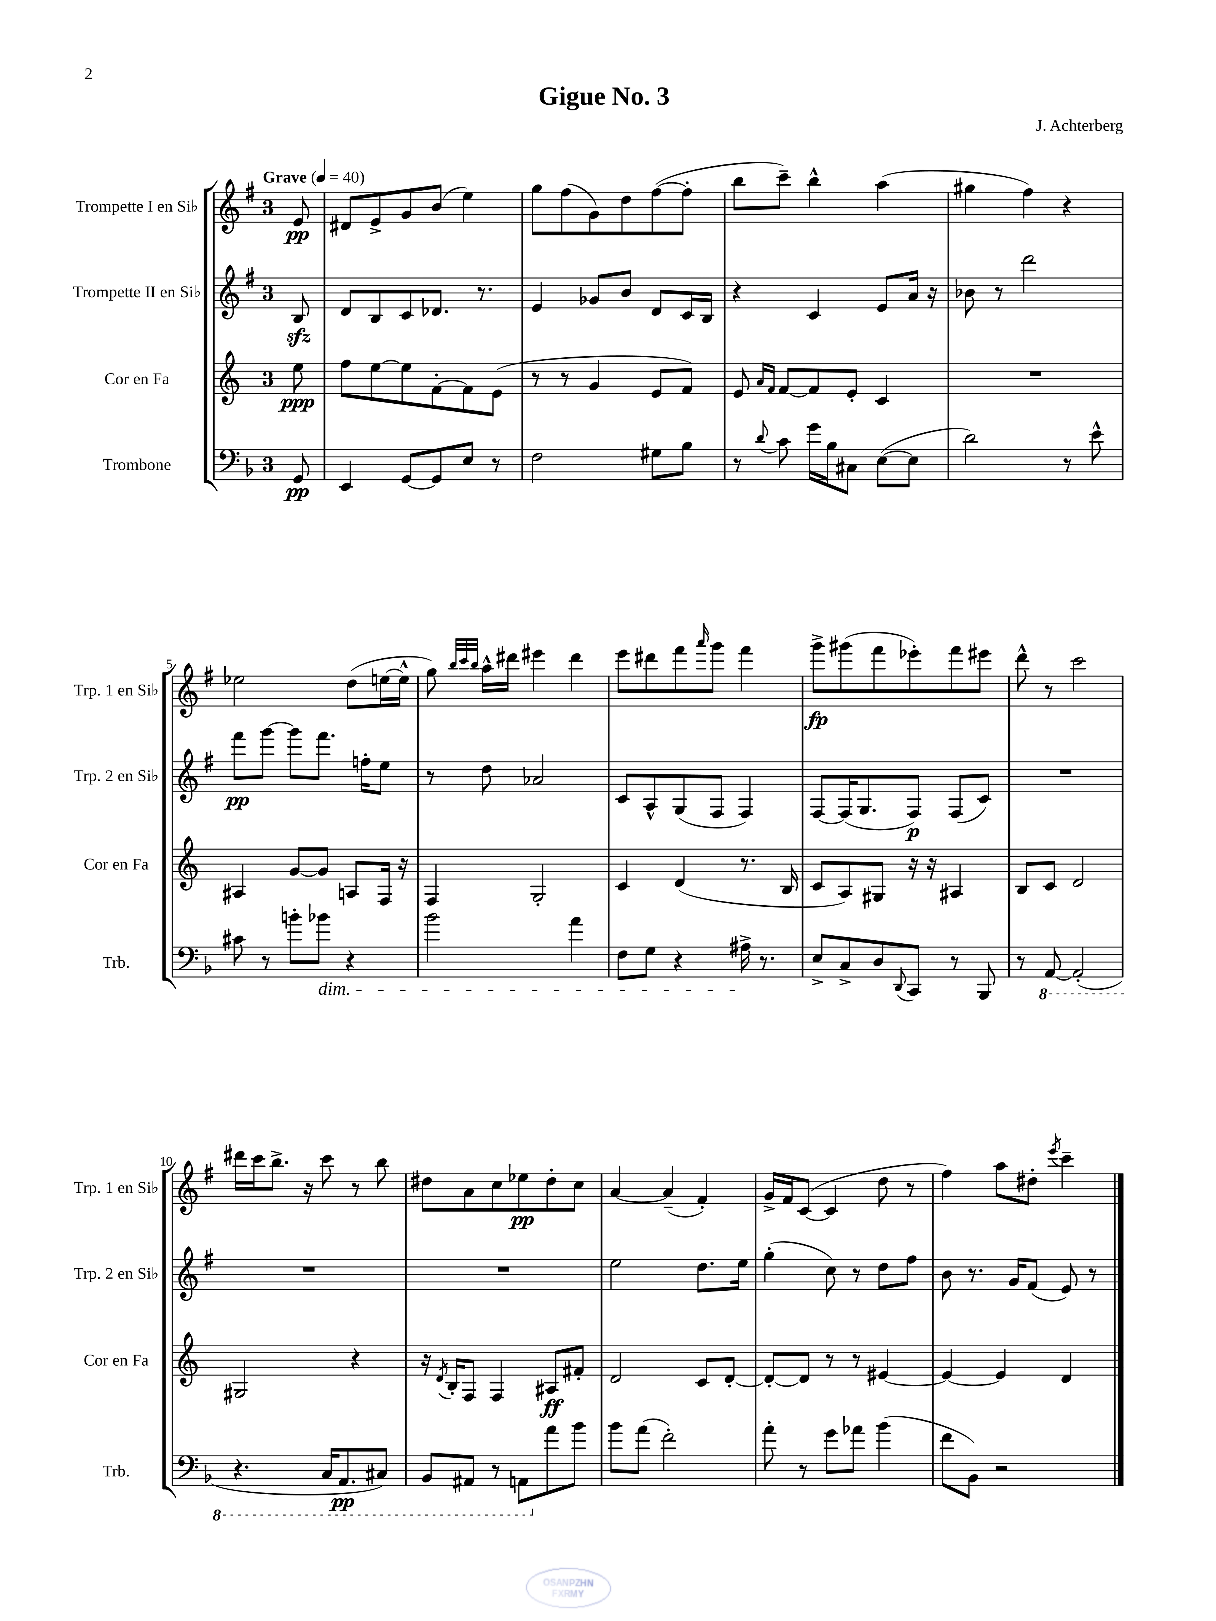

**kern	**dynam	**kern	**dynam	**kern	**dynam	**kern	**dynam
*part4	*part4	*part3	*part3	*part2	*part2	*part1	*part1
*staff4	*staff4	*staff3	*staff3	*staff2	*staff2	*staff1	*staff1
*I"Trombone	*	*I"Cor en Fa	*	*I"Trompette II en Si♭	*	*I"Trompette I en Si♭	*
*I'Trb.	*	*I'Cor en Fa	*	*I'Trp. 2 en Si♭	*	*I'Trp. 1 en Si♭	*
*clefF4	*	*clefG2	*	*clefG2	*	*clefG2	*
*k[b-]	*	*k[]	*	*k[f#]	*	*k[f#]	*
*M3/4	*	*M3/4	*	*M3/4	*	*M3/4	*
*MM40	*	*MM40	*	*MM40	*	*MM40	*
=	=	=	=	=	=	=	=
!	!	!	!	!	!	!LO:TX:a:B:t=Grave	!
8GG/	pp	8ee\	ppp	8Bzz/	.	8e/	pp
=1	=1	=1	=1	=1	=1	=1	=1
4EE/	.	8ff\L	.	8d/L	.	8d#X/L	.
.	.	[8ee\	.	8B/	.	8e^/	.
[8GG/L	.	8ee\]	.	8c/	.	8g/	.
8GG/]	.	[8f'\	.	8.d-X/J	.	(8b/J	.
8E/J	.	8f\]	.	.	.	4ee\)	.
.	.	.	.	8.r	.	.	.
8r	.	(8e\J	.	.	.	.	.
=2	=2	=2	=2	=2	=2	=2	=2
2F\	.	8r	.	4e/	.	8gg\L	.
.	.	8r	.	.	.	(8ff#\	.
.	.	4g/	.	8g-X/L	.	8g\)	.
.	.	.	.	8b/J	.	8dd\	.
8G#X\L	.	8e/L	.	8d/L	.	([8ff#\	.
8B-\J	.	8f/J)	.	16c/L	.	8ff#'\J]	.
.	.	.	.	16B/JJ	.	.	.
=3	=3	=3	=3	=3	=3	=3	=3
8r	.	8e/	.	4r	.	8bb\L	.
.	.	16qqa/LL	.	.	.	.	.
8qqd/	.	16qqf/JJ	.	.	.	.	.
8c\	.	[8f/L	.	.	.	8ccc~\J)	.
16g\LL	.	8f/]	.	4c/	.	4bb^^\	.
16B-\J	.	.	.	.	.	.	.
8C#X\J	.	8e'/J	.	.	.	.	.
([8E\L	.	4c/	.	8e/L	.	(4aa\	.
8E\J]	.	.	.	16a/Jk	.	.	.
.	.	.	.	16r	.	.	.
=4	=4	=4	=4	=4	=4	=4	=4
2d\)	.	2.r	.	8b-X\	.	4gg#X\	.
.	.	.	.	8r	.	.	.
.	.	.	.	2ddd\	.	4ff#\)	.
8r	.	.	.	.	.	4r	.
8e^^\	.	.	.	.	.	.	.
!!LO:LB:g=z
=5	=5	=5	=5	=5	=5	=5	=5
8c#X\	.	4A#X/	.	8fff#\L	pp	2ee-X\	.
8r	.	.	.	[8ggg\J	.	.	.
8bn'\L	.	[8g/L	.	8ggg\L]	.	.	.
!LO:TX:b:i:t=dim.	!	!	!	!	!	!	!
8b-X\J	.	8g/J]	.	8.fff#\J	.	.	.
4r	.	8An/L	.	.	.	(8dd\L	.
.	.	.	.	16ffn'\KL	.	.	.
.	.	16F/Jk	.	8ee\J	.	[16een\L	.
.	.	16r	.	.	.	16ee^^\JJ]	.
=6	=6	=6	=6	=6	=6	=6	=6
2b-\	.	4F/	.	8r	.	8gg\)	.
.	.	.	.	.	.	32qqbb/LLL	.
.	.	.	.	.	.	32qqccc/	.
.	.	.	.	.	.	32qqbb/JJJ	.
.	.	.	.	8dd\	.	16aa^^\LL	.
.	.	.	.	.	.	16ddd#X\JJ	.
.	.	2G'/	.	2a-X/	.	4eee#X\	.
4a\	.	.	.	.	.	4ddd#\	.
=7	=7	=7	=7	=7	=7	=7	=7
8F\L	.	4c/	.	8c/L	.	8eee\L	.
8G\J	.	.	.	8A^^/	.	8ddd#X\	.
4r	.	(4d/	.	(8G/	.	8fff#\	.
.	.	.	.	.	.	16qqaaa/	.
.	.	.	.	8F#/J	.	8ggg\J	.
16A#X^\	.	8.r	.	4F#/)	.	4fff#\	.
8.r	.	.	.	.	.	.	.
.	.	16B/	.	.	.	.	.
=8	=8	=8	=8	=8	=8	=8	=8
8E^/L	.	8c/L	.	[8F#/L	.	8ggg^\L	fp
8C^/	.	8A/)	.	(16F#/K]	.	(8ggg#X\	.
.	.	.	.	8.G/	.	.	.
8D/	.	8G#X/J	.	.	.	8fff#\	.
8qqDD/	.	.	.	.	.	.	.
8CC/J	.	16r	.	8F#/J)	p	8eee-X'\)	.
.	.	16r	.	.	.	.	.
8r	.	4A#X/	.	(8F#/L	.	8fff#\	.
8BBB-/	.	.	.	8c/J)	.	8eee#X\J	.
=9	=9	=9	=9	=9	=9	=9	=9
8r	.	8B/L	.	2.r	.	8ddd^^\	.
*8ba	*	*	*	*	*	*	*
[8AAA/	.	8c/J	.	.	.	8r	.
(2AAA'/]	.	2d/	.	.	.	2ccc\	.
!!LO:LB:g=z
=10	=10	=10	=10	=10	=10	=10	=10
4.r	.	2G#X/	.	2.r	.	16ddd#X\LL	.
.	.	.	.	.	.	16ccc\J	.
.	.	.	.	.	.	8.bb^\J	.
.	.	.	.	.	.	16r	.
16CC/KL	.	.	.	.	.	8ccc\	.
8.AAA/	pp	.	.	.	.	.	.
.	.	4r	.	.	.	8r	.
8CC#X/J)	.	.	.	.	.	8bb\	.
=11	=11	=11	=11	=11	=11	=11	=11
8BBB-/L	.	16r	.	2.r	.	8dd#X\L	.
.	.	8qd/	.	.	.	.	.
.	.	16B'/KL	.	.	.	.	.
8AAA#X/J	.	8F/J	.	.	.	8a\	.
8r	.	4F/	.	.	.	8cc\	.
8AAAn\L	.	.	.	.	.	8ee-X\	pp
*X8ba	*	*	*	*	*	*	*
8a\	.	8A#X/L	ff	.	.	8dd#'\	.
8b-\J	.	8f#X'/J	.	.	.	8cc\J	.
=12	=12	=12	=12	=12	=12	=12	=12
8b-\L	.	2d/	.	2ee\	.	[4a/	.
(8a\J	.	.	.	.	.	.	.
2f'\)	.	.	.	.	.	(4a~/]	.
.	.	8c/L	.	8.dd\L	.	4f#'/)	.
.	.	[8d'/J	.	.	.	.	.
.	.	.	.	16ee\Jk	.	.	.
=13	=13	=13	=13	=13	=13	=13	=13
8a'\	.	8d'/L_	.	(4gg'\	.	16g^/LL	.
.	.	.	.	.	.	16f#/J	.
8r	.	8d/J]	.	.	.	([8c/J	.
8g\L	.	8r	.	8cc\)	.	4c/]	.
8a-X\J	.	8r	.	8r	.	.	.
(4b-\	.	[4e#X/	.	8dd\L	.	8dd\	.
.	.	.	.	8ff#\J	.	8r	.
=14	=14	=14	=14	=14	=14	=14	=14
8f\L	.	4e#/_	.	8b\	.	4ff#\)	.
8BB-\J)	.	.	.	8.r	.	.	.
2r	.	4e#/]	.	.	.	8aa\L	.
.	.	.	.	16g/KL	.	.	.
.	.	.	.	(8f#/J	.	8dd#X'\J	.
.	.	.	.	.	.	8qeee/	.
.	.	4d/	.	8e/)	.	4ccc~\	.
.	.	.	.	8r	.	.	.
==	==	==	==	==	==	==	==
*-	*-	*-	*-	*-	*-	*-	*-
